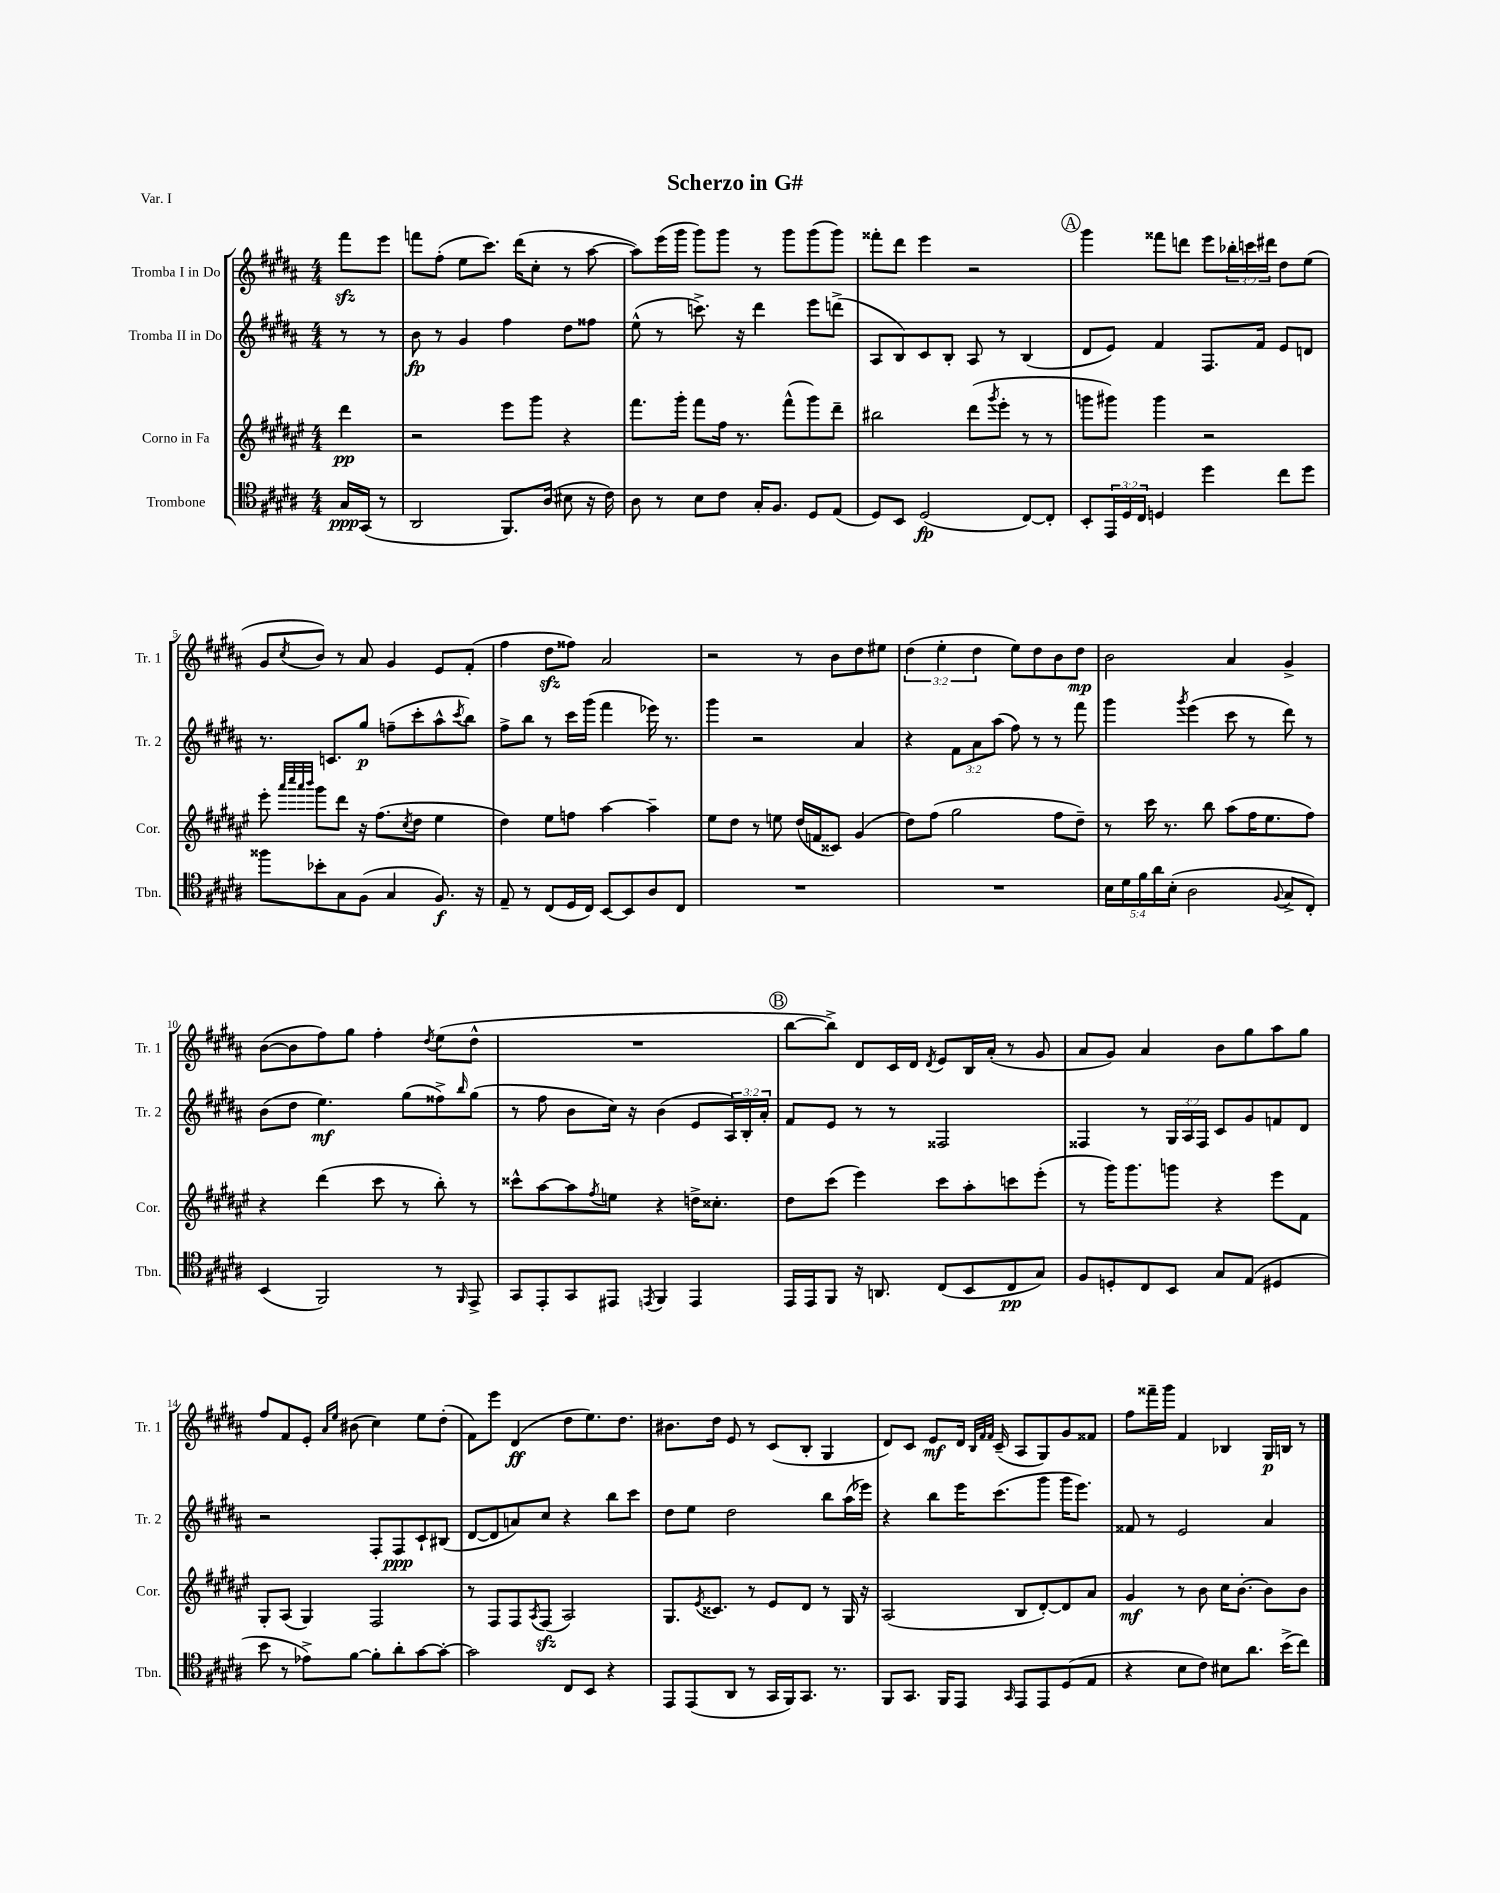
\header { title = "Scherzo in G#" piece = "Var. I" }
<<
\new StaffGroup <<
\new Staff = "s0" \with { instrumentName = "Tromba I in Do" shortInstrumentName = "Tr. 1" } {
    \clef treble \key b \major \numericTimeSignature \time 4/4 \override Staff.TupletNumber.text = #tuplet-number::calc-fraction-text \partial 4
    fis'''8\sfz e'''8 |
    f'''8 fis''8-.( e''8 cis'''8.) dis'''16( cis''8-. r8 ais''8~ |
    ais''8) e'''16( gis'''16 gis'''8) gis'''8 r8 gis'''8 gis'''8( gis'''8) |
    fisis'''8-. dis'''8 e'''4 r2 |
    \mark \markup { \circle "A" } gis'''4 fisis'''8 d'''8 e'''8 \tuplet 3/2 { bes''16-. c'''16 dis'''16 } dis''8 e''8( |
    gis'8 \acciaccatura { cis''8 } b'8) r8 ais'8 gis'4 e'8 fis'8-.( |
    fis''4 dis''8\sfz fisis''8) ais'2 |
    r2 r8 b'8 dis''8 eis''8 |
    \tuplet 3/2 { dis''4( e''4-. dis''4 } e''8) dis''8 b'8 dis''8\mp |
    b'2 ais'4 gis'4-> |
    b'8~( b'8 fis''8) gis''8 fis''4-. \acciaccatura { dis''8 } e''8( dis''8-^ |
    R1 |
    \mark \markup { \circle "B" } b''8~ b''8->) dis'8 cis'16 dis'16 \acciaccatura { dis'8 } e'8 b16 ais'16-.( r8 gis'8 |
    ais'8 gis'8) ais'4 b'8 gis''8 ais''8 gis''8 |
    fis''8 fis'8 e'8-. \grace { ais'16 e''16 } bis'8( cis''4) e''8 dis''8-.( |
    fis'8) e'''8 dis'4\ff( dis''8 e''8.) dis''8. |
    bis'8. dis''16 e'8 r8 cis'8( b8-. gis4 |
    dis'8) cis'8 e'8\mf dis'16 \grace { b32 fis'32 fis'32 } cis'16--( ais8 gis8) gis'8 fisis'8 |
    fis''8 fisis'''16-- gis'''16 fis'4 bes4 gis16\p b16 r8 \bar "|." |
}
\new Staff = "s1" \with { instrumentName = "Tromba II in Do" shortInstrumentName = "Tr. 2" } {
    \clef treble \key b \major \numericTimeSignature \time 4/4 \override Staff.TupletNumber.text = #tuplet-number::calc-fraction-text \partial 4
    r8 r8 |
    b'8\fp r8 gis'4 fis''4 dis''8 fisis''8 |
    e''8-^( r8 c'''8.->) r16 dis'''4 e'''8 d'''8->( |
    ais8 b8) cis'8 b8-. ais8 r8 b4( |
    \mark \markup { \circle "A" } dis'8 e'8) fis'4 fis8. fis'16 e'8 d'8 |
    r8. c'8. gis''8\p f''8--( cis'''8-. ais''8-^ \acciaccatura { cis'''8 } b''8) |
    fis''8-> b''8 r8 cis'''16 gis'''16( fis'''4 ees'''16) r8. |
    gis'''4 r2 ais'4 |
    r4 \tuplet 3/2 { fis'8 ais'8 ais''8( } fis''8) r8 r8 fis'''8 |
    gis'''4 \acciaccatura { gis'''8 } e'''4( cis'''8 r8 dis'''8) r8 |
    b'8( dis''8 e''4.\mf) gis''8( fisis''8->) \grace { b''16 } gis''8( |
    r8 fis''8 b'8 cis''16) r16 b'4( e'8 \tuplet 3/2 { ais16) b16-. ais'16-. } |
    \mark \markup { \circle "B" } fis'8 e'8 r8 r8 fisis2 |
    fisis4 r8 \tuplet 3/2 { gis16 ais16 fisis16 } cis'8 gis'8 f'8 dis'8 |
    r2 fis8-. fis8\ppp cis'8-! bis8( |
    dis'8~ dis'8 a'8) cis''8 r4 b''8 cis'''8 |
    dis''8 e''8 dis''2 b''8 ais''16( ees'''16) |
    r4 b''8 e'''16 cis'''8.( gis'''8 gis'''16 e'''8.) |
    fisis'8 r8 e'2 ais'4 \bar "|." |
}
\new Staff = "s2" \with { instrumentName = "Corno in Fa" shortInstrumentName = "Cor." } {
    \clef treble \key fis \major \numericTimeSignature \time 4/4 \partial 4
    dis'''4\pp |
    r2 eis'''8 gis'''8 r4 |
    fis'''8. gis'''16-. fis'''8 fis''16 r8. fis'''8-^( gis'''8) dis'''8-- |
    bis''2 dis'''8( \acciaccatura { gis'''8 } eis'''8-. r8 r8 |
    \mark \markup { \circle "A" } g'''8 gis'''8) gis'''4 r2 |
    eis'''8-. \grace { ais'''32 cis''''32 ais'''32 b'''32 } gis'''8 dis'''8 r16 fis''8.( \acciaccatura { cis''8 } dis''8 eis''4 |
    dis''4) eis''8 f''8 ais''4~ ais''4-- |
    eis''8 dis''8 r8 e''8 dis''16( f'16 cisis'8) gis'4( |
    dis''8) fis''8( gis''2 fis''8 dis''8--) |
    r8 cis'''16 r8. b''8 ais''8( fis''16 eis''8. fis''8) |
    r4 dis'''4( cis'''8 r8 b''8-.) r8 |
    cisis'''8-^ ais''8~ ais''8 \acciaccatura { fis''8 } e''8 r4 d''16-> cisis''8.-. |
    \mark \markup { \circle "B" } dis''8 cis'''8( eis'''4) cis'''8 ais''8-. c'''8 eis'''8-.( |
    r8 gis'''16) gis'''8. g'''8 r4 eis'''8 fis'8 |
    gis8-. ais8( gis4) fis2 |
    r8 fis8 fis8 \acciaccatura { ais8 } fis8\sfz( ais2) |
    gis8. \acciaccatura { eis'8 } cisis'8. r8 eis'8 dis'8 r8 gis16 r16 |
    ais2( b8 dis'8~-.) dis'8 ais'8 |
    gis'4\mf r8 b'8 cis''16 b'8.~-. b'8 b'8 \bar "|." |
}
\new Staff = "s3" \with { instrumentName = "Trombone" shortInstrumentName = "Tbn." } {
    \clef tenor \key b \major \numericTimeSignature \time 4/4 \override Staff.TupletNumber.text = #tuplet-number::calc-fraction-text \partial 4
    gis16\ppp gis,16( r8 |
    ais,2 fis,8.) ais16( bis8 r16 cis'16) |
    ais8 r8 b8 cis'8 gis16-. fis8. dis8 e8( |
    dis8) b,8 dis2\fp( cis8~) cis8-. |
    \mark \markup { \circle "A" } b,8-. \tuplet 3/2 { e,16 dis16 cis16 } d4 dis''4 cis''8 dis''8 |
    fisis''8 bes'8-. gis8 fis8( gis4 fis8.\f) r16 |
    e8-- r8 cis8( dis16 cis16) b,8~ b,8 ais8 cis8 |
    R1 |
    R1 |
    \tuplet 5/4 { b16 dis'16 fis'16 ais'16 b16-.( } ais2 \appoggiatura { fis8 } gis8-> cis8-.) |
    b,4( fis,2) r8 \grace { fis,16 } e,8-> |
    gis,8 e,8-. gis,8 eis,8 \acciaccatura { e,8 } fis,4 e,4 |
    \mark \markup { \circle "B" } e,16 e,16 fis,8 r16 a,8. cis8( b,8 cis8\pp gis8) |
    fis8 d8-. cis8 b,8 gis8 e8( dis4 |
    b'8 r8 ees'8->) fis'8~ fis'8-. ais'8-. gis'8~ gis'8~-. |
    gis'2 cis8 b,8 r4 |
    e,8 e,8( ais,8 r8 gis,16 fis,16) gis,8. r8. |
    fis,8 gis,8. fis,16 e,8 \grace { gis,16 } e,8 e,8 dis8( e8 |
    r4 b8 cis'8) bis8 ais'8. b'16->( cis''8) \bar "|." |
}
>>
>>
